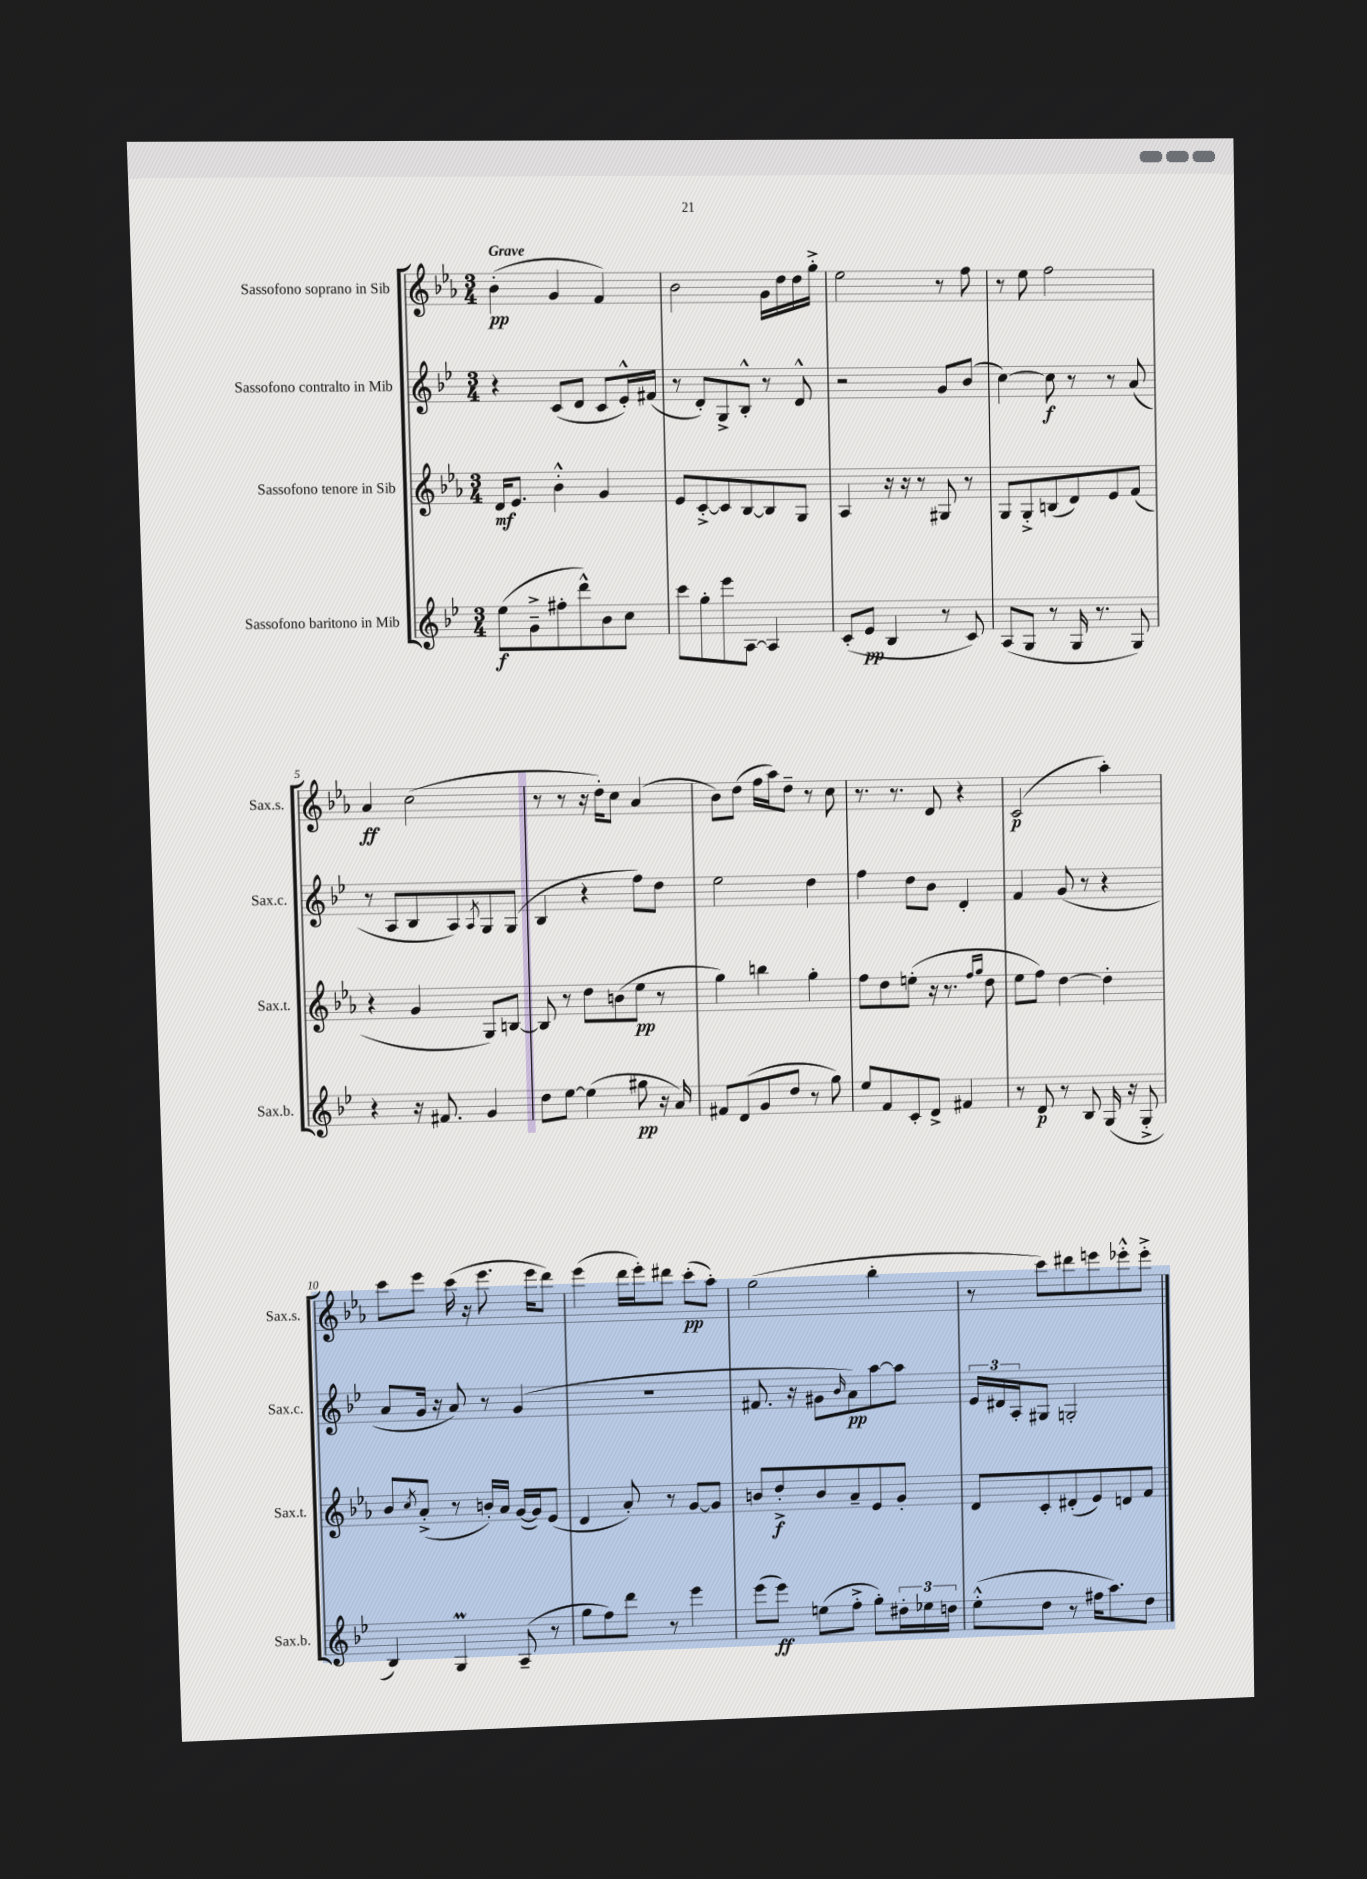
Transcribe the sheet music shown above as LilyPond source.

<<
\new StaffGroup <<
\new Staff = "s0" \with { instrumentName = "Sassofono soprano in Sib" shortInstrumentName = "Sax.s." } {
    \clef treble \key ees \major \numericTimeSignature \time 3/4 \tempo "Grave"
    bes'4-.\pp( g'4 f'4) |
    bes'2 g'16 d''16 d''16 g''16-.-> |
    ees''2 r8 f''8 |
    r8 ees''8 f''2 |
    aes'4\ff c''2( |
    r8 r8 r16 d''16-.) c''8 aes'4( |
    bes'8) d''8( f''16 aes''16) d''8-- r8 c''8 |
    r8. r8. d'8 r4 |
    c'2\p( aes''4-.) |
    c'''8 ees'''8 c'''16( r16 ees'''8. ees'''16 d'''8) |
    ees'''4( d'''16 ees'''16-.) dis'''8 c'''8-.\pp( aes''8-.) |
    g''2( bes''4-. |
    r8 c'''8) dis'''8 e'''8 ees'''8-.-^ ees'''8-.-> \bar "|." |
}
\new Staff = "s1" \with { instrumentName = "Sassofono contralto in Mib" shortInstrumentName = "Sax.c." } {
    \clef treble \key bes \major \numericTimeSignature \time 3/4
    r4 c'8( d'8 c'8 ees'16-.-^) fis'16( |
    r8 d'8-.) g8-> bes8-.-^ r8 d'8-^ |
    r2 g'8 bes'8( |
    c''4~) c''8\f r8 r8 a'8( |
    r8 a8 bes8 a8) \acciaccatura { a8 } g8 g8( |
    bes4 r4 f''8) d''8 |
    ees''2 d''4 |
    f''4 d''8 bes'8 d'4-. |
    f'4 g'8( r8 r4 |
    a'8 g'16 r16 a'8) r8 g'4( |
    R2. |
    fis'8. r16 gis'8 \grace { bes'16 } a'8\pp) a''8~ a''8 |
    \tuplet 3/2 { ees'16 dis'16 a16-. } gis8 g2-. \bar "|." |
}
\new Staff = "s2" \with { instrumentName = "Sassofono tenore in Sib" shortInstrumentName = "Sax.t." } {
    \clef treble \key ees \major \numericTimeSignature \time 3/4
    d'16\mf ees'8. bes'4-.-^ g'4 |
    ees'8 c'8~-.-> c'8 bes8~ bes8 g8 |
    aes4 r16 r16 r8 gis8 r8 |
    g8 g8-.-> b8( d'8) ees'8 f'8( |
    r4 g'4 g8) b8~ |
    b8 r8 d''8 b'8( ees''8\pp r8 |
    g''4) b''4 g''4-. |
    f''8 d''8 e''8-.( r16 r8. \grace { f''16 g''16 } d''8 |
    ees''8 f''8) d''4~ d''4-. |
    bes'8 \acciaccatura { c''8 } aes'8-.->( r8 b'16-.) aes'16 g'16~( g'16) ees'8( |
    d'4 aes'8-.) r8 g'8~ g'8 |
    b'8 d''8-.->\f b'8 aes'8-- ees'8 g'8-. |
    d'8 c'8-. dis'8-.( ees'8) d'8 f'8 \bar "|." |
}
\new Staff = "s3" \with { instrumentName = "Sassofono baritono in Mib" shortInstrumentName = "Sax.b." } {
    \clef treble \key bes \major \numericTimeSignature \time 3/4
    ees''8\f( g'8---> fis''8-. d'''8-^) bes'8 c''8 |
    c'''8 g''8-. ees'''8 a8~ a4 |
    c'8-.( ees'8\pp bes4 r8 c'8) |
    a8( g8 r8 g16 r8. g8) |
    r4 r16 fis'8. g'4 |
    d''8 ees''8~ ees''4( gis''8\pp r16 a'16) |
    fis'8 d'8( g'8 d''8 r8 g''8) |
    ees''8 f'8 c'8-. d'8-> fis'4 |
    r8 d'8\p r8 bes8 g16( r16 g8-.-> |
    bes4) g4\prall a8--( r8 |
    g''8 f''8) d'''8 r8 ees'''4 |
    ees'''8( ees'''8\ff) e''8( f''8-.-> g''8-.) \tuplet 3/2 { dis''16-. ees''16 d''16 } |
    ees''8-.-^( d''8 r8 fis''16 a''8.) d''8 \bar "|." |
}
>>
>>
